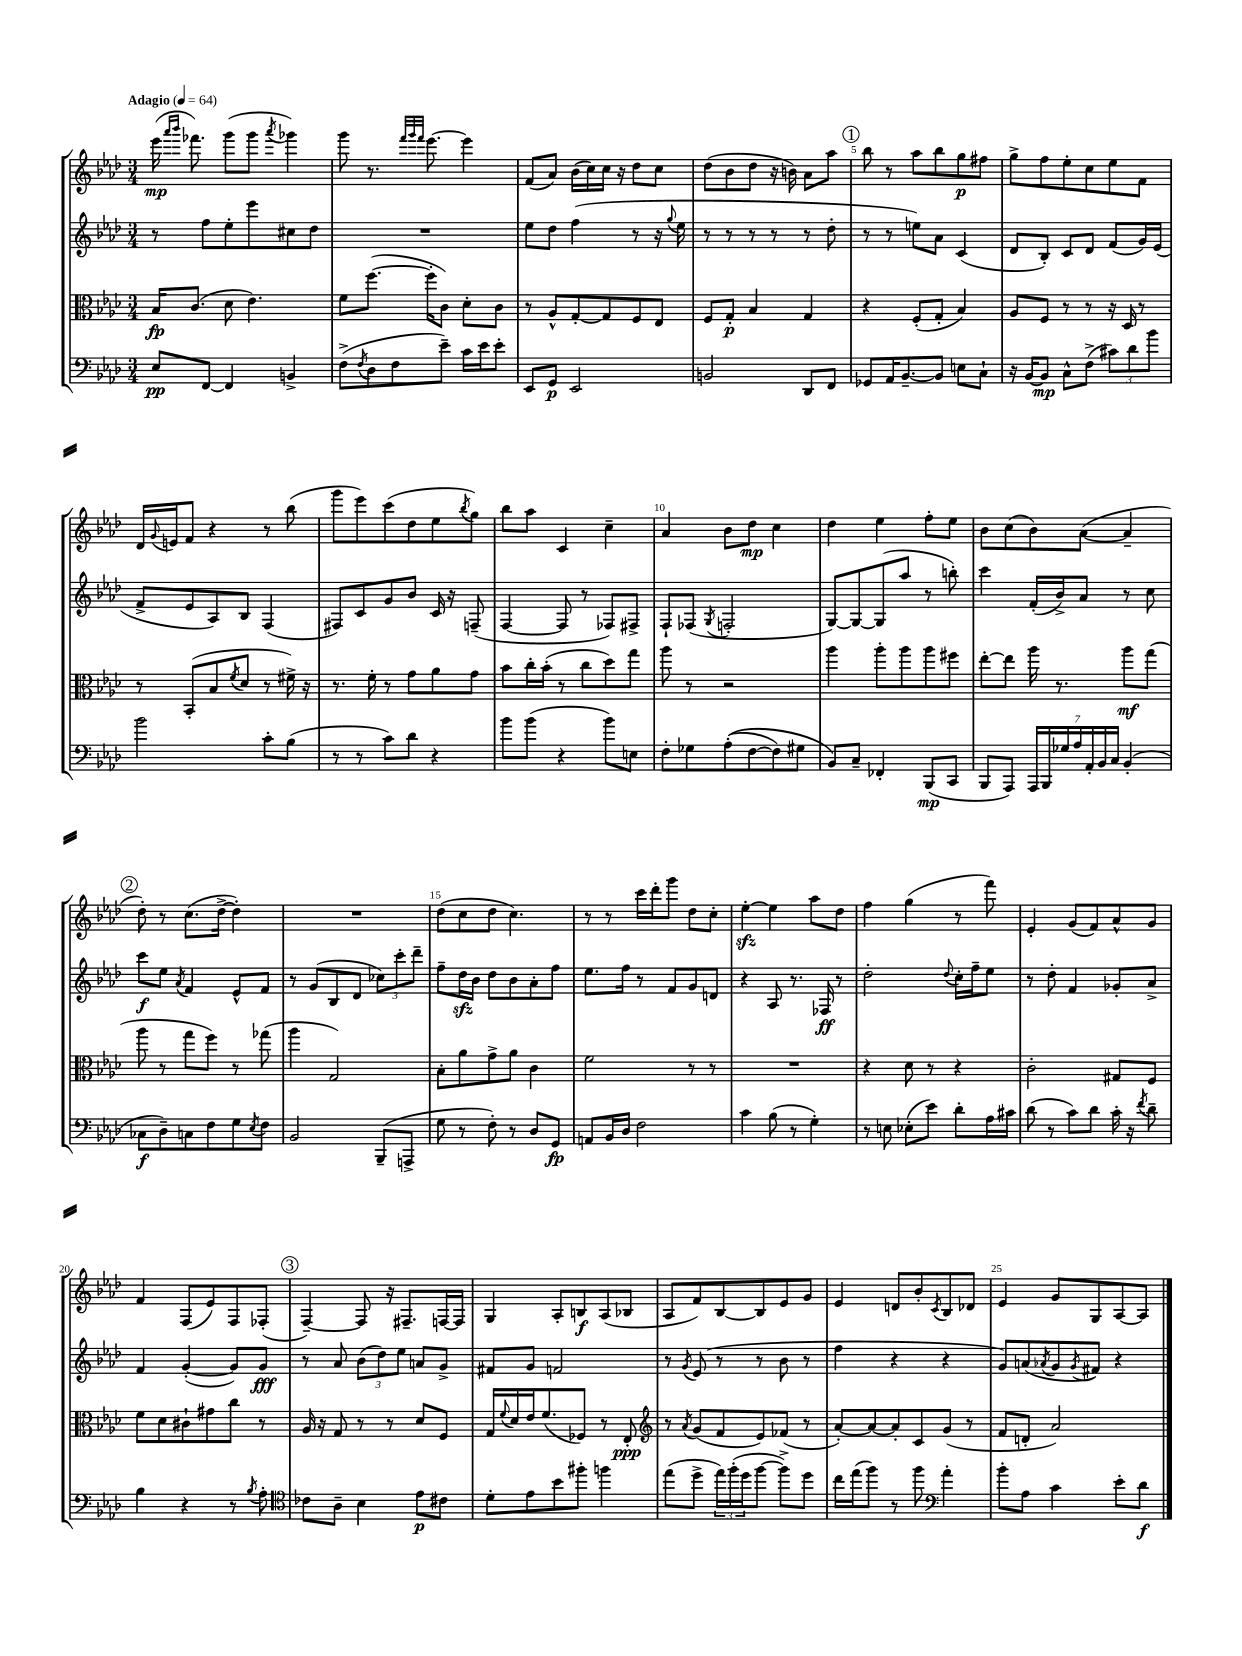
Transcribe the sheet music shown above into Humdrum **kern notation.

**kern	**kern	**kern	**kern
*staff4	*staff3	*staff2	*staff1
*clefF4	*clefC3	*clefG2	*clefG2
*k[b-e-a-d-]	*k[b-e-a-d-]	*k[b-e-a-d-]	*k[b-e-a-d-]
*M3/4	*M3/4	*M3/4	*M3/4
*MM64	*MM64	*MM64	*MM64
8E-/L	16B-/LK	8r	(16eee-\
.	.	.	16qqaaa-/LL
.	.	.	16qqbbb-/JJ
.	(8.c/J	.	8.fff-\)
[8FF/J	.	8ff\L	.
4FF/]	8d-\	8ee-'\	(8ggg\L
.	4.e-\)	8eee-\	8ggg\J
.	.	.	8qaaa-/
4BB^/	.	8cc#\	4ggg-\)
.	.	8dd-\J	.
=	=	=	=
(8F^\L	8f\L	2.r	8ggg\
8qF/	.	.	.
8D-\	([8.ff\J	.	8.r
8F\	.	.	.
.	.	.	32qqfff/LLL
.	.	.	32qqggg/
.	.	.	32qqfff/JJJ
.	16ff'\]LK	.	[8.eee-\
8e-~\J)	8c\J)	.	.
16c\LL	8d-'\L	.	4eee-\]
16e-\J	.	.	.
8e-'\J	8c\J	.	.
=	=	=	=
8EE-/L	8r	8ee-\L	(8f/L
8GG/J	8A-^^/L	8dd-\J	8a-/J)
2EE-/	[8G'/	(4ff\	(16b-\LL
.	.	.	16cc\)
.	8G/]	.	16cc\JJ
.	.	.	16r
.	8F/	8r	8dd-\L
.	8E-/J	16r	8cc\J
.	.	8qqgg/	.
.	.	16ee-\	.
=	=	=	=
2BB/	8F/L	8r	(8dd-\L
.	8G'/J	8r	8b-\
.	4B-/	8r	8dd-\J
.	.	8r	16r
.	.	.	16b\)
8DD-/L	4G/	8r	8a-\L
8FF/J	.	8dd-'\	8aa-\J
=	=	=	=
8GG-/L	4r	8r	8bb-\
16AA-/K	.	8r	8r
[8.BB-~/	.	.	.
.	(8F'/L	8ee\L)	8aa-\L
8BB-/]J	8G'/J	8a-\J	8bb-\
8E\L	4B-/)	(4c/	8gg\
8C`\J	.	.	8ff#\J
=	=	=	=
16r	8A-/L	8d-/L	8gg^\L
[16BB-/LK	.	.	.
8BB-/]J	8F/J	8B-'/J)	8ff\
8C^^\L	8r	8c/L	8ee-'\
(8F^\J	8r	8d-/J	8cc\
12c#\L)	16r	(8f/L	8ee-\
.	16D-/	.	.
12d-\	.	.	.
.	8r	16g/L)	8f\J
12b-\J	.	.	.
.	.	(16e-/JJ	.
=	=	=	=
2b-\	8r	8f^/L	16d-/LL
.	.	.	8qqg/
.	.	.	16e/J
.	(8BB-'/L	8e-/	8f/J
.	8B-/	8A-/)	4r
.	8qf/	.	.
.	8d-/J	8B-/J	.
8c'\L	8r	(4F/	8r
(8B-\J	16f#^\)	.	(8bb-\
.	16r	.	.
=	=	=	=
8r	8.r	8F#/L)	8ggg\L
8r	.	8c/	8eee-\)
.	16f'\	.	.
8c\L)	8r	8g/	(8ccc\
8d-\J	8g\L	8b-/J	8dd-\
4r	8a-\	16c/	8ee-\
.	.	16r	.
.	.	.	8qbb-/
.	8g\J	(8F~/	8gg\J)
=	=	=	=
8b-\L	8b-\L	[4F/	8bb-\L
(8b-\J	16cc'\L	.	8aa-\J
.	(16b-'\JJ	.	.
4r	8r	8F/]	4c/
.	8cc\L	8r	.
8b-\L)	8dd-\)	8F-/L)	4cc~\
8E\J	8gg\J	8F#^/J	.
=	=	=	=
8F'\L	8aa-\	8F`/L	4a-/
8G-\	8r	(8F-/J	.
.	.	8qG/	.
&((8A-'\	2r	2F'/	8b-\L
[8F\	.	.	8dd-\J
8F\])	.	.	4cc\
8G#\J	.	.	.
=	=	=	=
8BB-/L&)	4aa-\	[8G/L)	4dd-\
8C~/J	.	8G/_	.
4FF-'/	8aa-'\L	(8G/]	4ee-\
.	8aa-\	8aa-/J	.
(8BBB-/L	8aa-\	8r	8ff'\L
8CC/J	8ff#\J	8bb'\)	8ee-\J
=	=	=	=
8BBB-/L	[8ee-'\L	4ccc\	8b-\L
8AAA-/J)	8ee-\]J	.	(8cc\
28AAA-/LL	16aa-\	(16f'/LL	8b-\)
28BBB-/	.	.	.
.	8.r	16b-^/J)	.
28G-/	.	.	.
28A-/	.	.	.
.	.	8a-/J	([8a-\J
28AA-'/	.	.	.
28BB-/	.	.	.
28C/JJ	.	.	.
(4BB-'/	8aa-\L	8r	4a-~/]
.	(8gg\J	8cc\	.
=	=	=	=
8C-\L	8aa-\	8ccc\L	8dd-'\)
8D-~\)	8r	8ee-\J	8r
.	.	8qa-/	.
8C\	8gg\L	4f/	(8.cc\L
8F\	8ff\J)	.	.
.	.	.	[16dd-^\Jk
8G\	8r	8e-^^/L	4dd-'\])
8qE-/	.	.	.
8F\J	(8gg-\	8f/J	.
=	=	=	=
2BB-/	4aa-\	8r	2.r
.	.	(8g/L	.
.	2G/)	8B-/	.
.	.	8d-/J	.
(8BBB-~/L	.	12cc-\L)	.
.	.	12ccc'\	.
8AAA^/J	.	.	.
.	.	12ddd-~\J	.
=	=	=	=
8G\	8B-'\L	8ff~\L	(8dd-\L
8r	8a-\	16dd-\L	8cc\
.	.	16b-\JJ	.
8F'\)	8g^\	8dd-\L	8dd-\J
8r	8a-\J	8b-\	4.cc\)
8D-/L	4c\	8a-'\	.
8GG/J	.	8ff\J	.
=	=	=	=
8AA/L	2f\	8.ee-\L	8r
16BB-/L	.	.	8r
16D-/JJ	.	16ff\Jk	.
2F\	.	8r	16ccc\LL
.	.	.	16ddd-'\J
.	.	8f/L	8ggg\J
.	8r	8g/	8dd-\L
.	8r	8d/J	8cc'\J
=	=	=	=
4c\	2.r	4r	[4ee-'\
(8B-\	.	8A-/	4ee-\]
8r	.	8.r	.
4G'\)	.	.	8aa-\L
.	.	16F-/	.
.	.	8r	8dd-\J
=	=	=	=
8r	4r	2dd-'\	4ff\
8E\	.	.	.
(8E-'\L	8d-\	.	(4gg\
8e-\J)	8r	.	.
.	.	8qqdd-/	.
8d-'\L	4r	16cc'\LL	8r
.	.	16ff~\J	.
16A-\L	.	8ee-\J	8fff\)
16c#\JJ	.	.	.
=	=	=	=
(8d-\	2c'\	8r	4e-'/
8r	.	8dd-'\	.
8c\L)	.	4f/	(8g/L
8d-\J	.	.	8f/)
16c'\	8G#/L	8g-'/L	8a-^^/
16r	.	.	.
8qf/	.	.	.
8d-~\	8F/J	8a-^/J	8g/J
=	=	=	=
4B-\	8f\L	4f/	4f/
.	8d-\	.	.
4r	8c#`\	([4g'/	(8F/L
.	8g#\	.	8e-/)
8r	8cc\J	8g/]L)	8F/
8qB-/	.	.	.
8A-'\	8r	8g/J	(8F-'/J
=	=	=	=
*clefC4	*	*	*
8c-\L	16A-/	8r	[4F~/)
.	16r	.	.
8A-~\J	8G/	8a-/	.
4B-\	8r	(12b-\L	8F/]
.	.	12dd-\)	.
.	8r	.	16r
.	.	12ee-\J	.
.	.	.	8.F#~/L
8e-\L	8d-/L	8a/L	.
8c#\J	8F/J	8g^/J	[16F/L
.	.	.	16F/]JJ
=	=	=	=
8d-'\L	16G/LL	8f#/L	4G/
.	8qqf/	.	.
.	16d-/	.	.
8e-\	16e-/J	8g/J	.
.	(8.f/	.	.
8b-\	.	2f/	8A-'/L
8ff#'\J	8F-/J)	.	8B/
4ff\	8r	.	(8A-/
.	8E-'/	.	8B-/J
=	=	=	=
*	*clefG2	*	*
(8ee-\L	8r	8r	8A-/L
.	8qa-/	8qg/	.
8dd-^\J	(8g/L	(8e-/	8f/)
24ee-\LL)	8f/	8r	[8B-/
(24ff'\	.	.	.
24dd-\J	.	.	.
[8ff\J	8e-/)	8r	8B-/]
8ff^\]L)	(8f-/J	8b-\	8e-/
8dd-\J	8r	8r	8g/J
=	=	=	=
16cc\LL	[8a-'/L)	4ff\	4e-/
(16ee-\J	.	.	.
8ff\J)	8a-/_	.	.
8r	8a-'/]	4r	8d/L
8ff\	8c/	.	8b-'/
*clefF4	*	*	*
.	.	.	8qc/
4a-'\	(8g/J	4r	8B-/
.	8r	.	8d-/J
=	=	=	=
8b-'\L	8f/L	8g/L)	4e-/
8A-\J	8d'/J	(8a/	.
.	.	8qa-/	.
4c\	2a-/)	8g/	8g/L
.	.	8qg/	.
.	.	8f#/J)	8G/
8e-'\L	.	4r	[8A-/
8d-\J	.	.	8A-/]J
==	==	==	==
*-	*-	*-	*-
